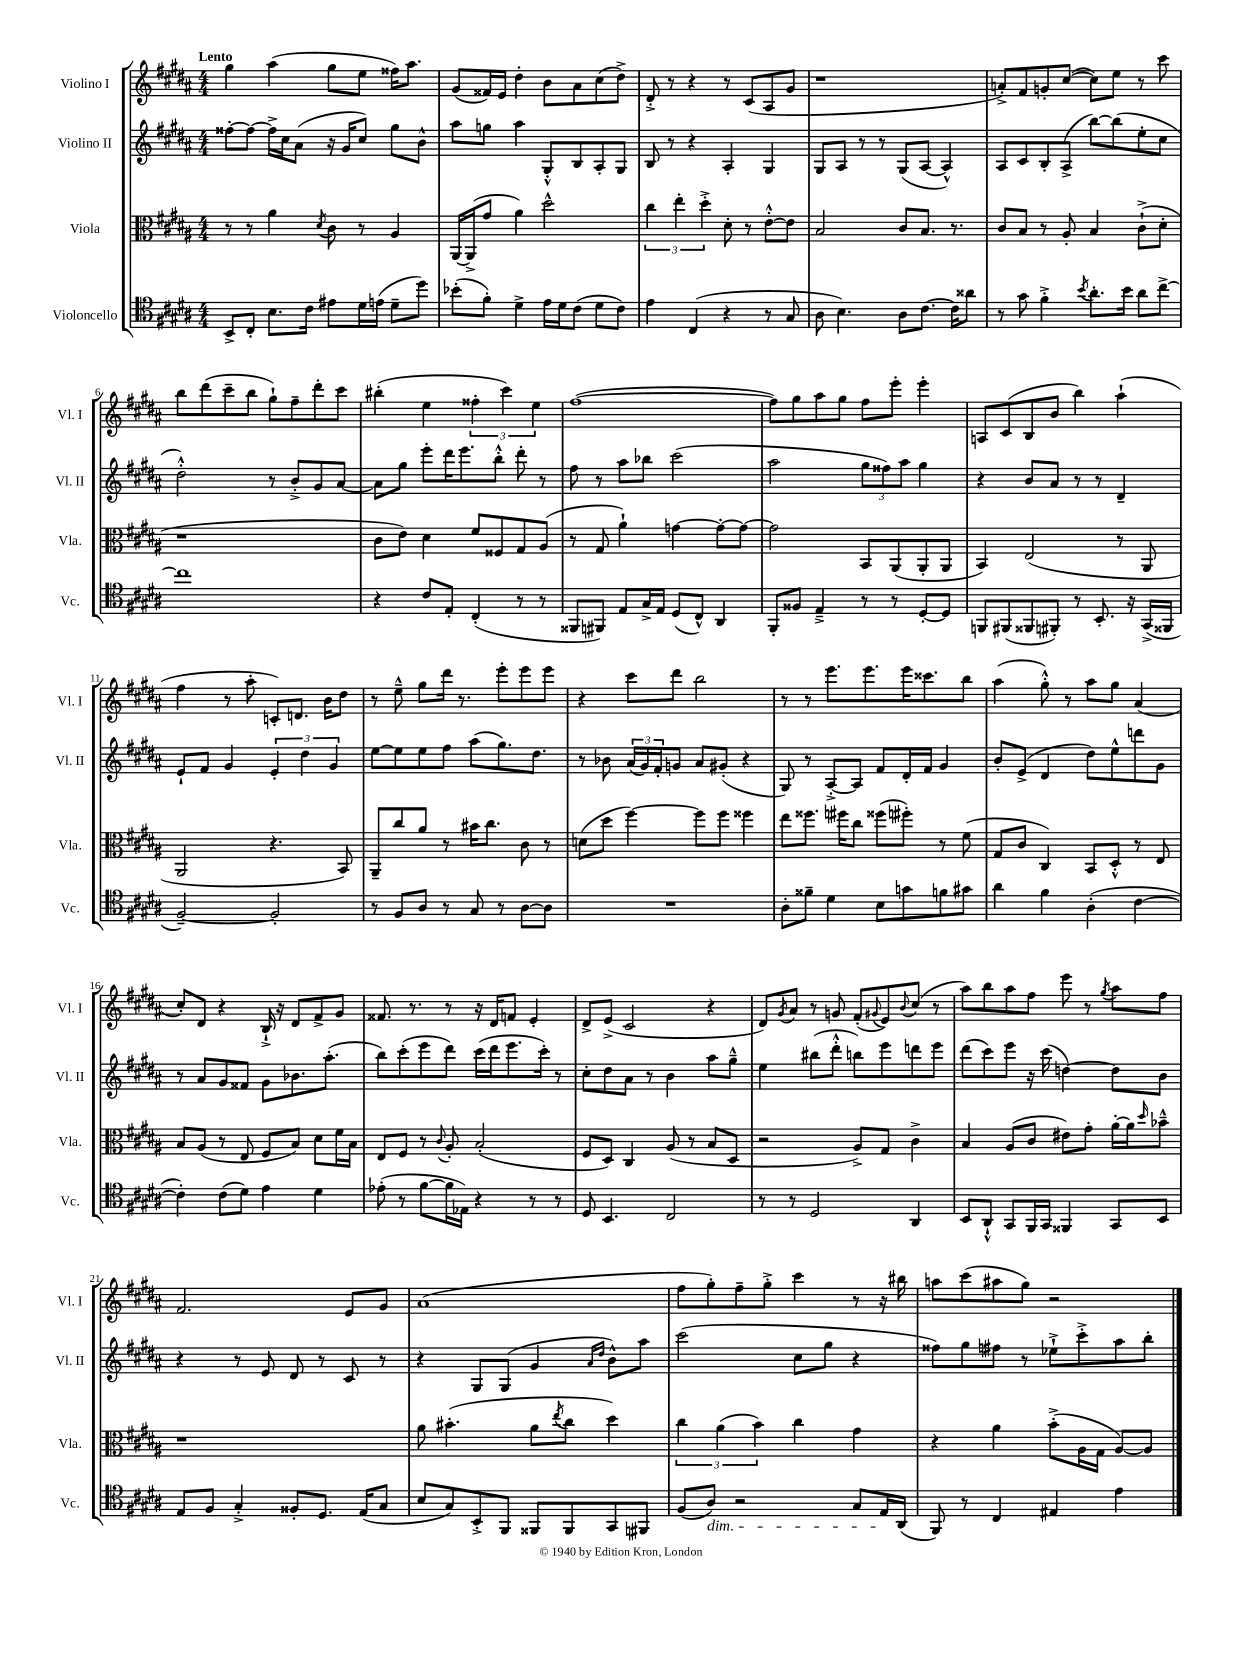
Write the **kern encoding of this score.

**kern	**kern	**kern	**kern
*staff4	*staff3	*staff2	*staff1
*clefC4	*clefC3	*clefG2	*clefG2
*k[f#c#g#d#a#]	*k[f#c#g#d#a#]	*k[f#c#g#d#a#]	*k[f#c#g#d#a#]
*M4/4	*M4/4	*M4/4	*M4/4
8BB^/L	8r	[8ff##'\L	4gg#\
8C#'/J	8r	8ff##\_J	.
8.B\L	4a#\	16ff##^\]LL	(4aa#\
.	.	16cc#\J	.
.	.	(8a#\J	.
16c#\Jk	.	.	.
.	8qd#/	.	.
8e#\L	8c#\	16r	8gg#\L
.	.	16g#/LK	.
16d#\L	8r	8cc#/J)	8ee\J
(16e\JJ	.	.	.
8d#~\L	4A#/	8gg#\L	16ff##\LK)
.	.	.	8.aa#\J
8dd#\J)	.	8b^^\J	.
=	=	=	=
(8b-'\L	[16AA#/LL	8aa#\L	(8g#/L
.	(16AA#^/]J	.	.
8f#'\J)	8g#/J	8gg\J	16f##/L)
.	.	.	16e/JJ
4d#^\	4a#\)	4aa#\	4dd#'\
16e\LL	2dd#^^\	8G#'^^/L	8b\L
16d#\J	.	.	.
(8c#\J	.	8B/	8a#\
8d#\L	.	8A#'/	(8cc#\
8c#\J)	.	8G#/J	8dd#^\J)
=	=	=	=
4e\	6cc#\	8B/	8d#'^/
.	.	8r	8r
.	6ee'\	.	.
(4C#/	.	4r	4r
.	6dd#'^\	.	.
4r	8d#'\	4A#'/	8r
.	8r	.	(8c#/L
8r	[8e'^^\L	4G#/	8A#/
8G#/	8e\]J	.	8g#/J
=	=	=	=
8A#\	2B/	8G#/L	1r
4.B\)	.	8A#/J	.
.	.	8r	.
.	.	8r	.
8A#\L	8c#/L	(8G#/L	.
[8.c#\J	8.B/J	[8A#/J	.
.	.	4A#^^/])	.
16c#\]LK	8.r	.	.
8a##\J	.	.	.
=	=	=	=
8r	8c#/L	8A#/L	8a'^/L)
8g#\	8B/J	8c#/	8f#/
4f#'^\	8r	8B'/	8g'/
.	8A#'/	(8A#^/J	([8cc#/J
8qb/	.	.	.
8.a#'\L	4B/	[8bb\L)	8cc#\]L)
.	.	(8bb\]	8ee\J
16b\Jk	.	.	.
8a#\L	(8c#`^\L	8ee'\	8r
[8cc#^\J	8d#'\J	8cc#\J	8ccc#\
=	=	=	=
1cc#]	1r	2dd#'^^\)	8bb\L
.	.	.	(8ddd#\
.	.	.	8ccc#~\
.	.	.	8bb\J
.	.	8r	8gg#`\L)
.	.	8b'^/L	8ff#~\
.	.	8g#/	8ddd#'\
.	.	[8a#/J	8ccc#\J
=	=	=	=
4r	8c#\L	8a#\]L	(4bb#'\
.	8e\J)	8gg#\J	.
8c#/L	4d#\	8eee'\L	4ee\
8E'/J	.	16ddd#\K	.
.	.	8.eee\	.
(4C#'/	8f#/L	.	6ff##'\
.	8F##/	8bb'^^\J	.
.	.	.	6ccc#\)
8r	8G#/	8ddd#'\	.
.	.	.	6ee\
8r	(8A#/J	8r	.
=	=	=	=
8FF##/L	8r	8ff#\	([1ff#
8FF#/J)	8G#/	8r	.
8E/L	4a#`\)	8aa#\L	.
16G#^/L	.	8bb-\J	.
16E/JJ	.	.	.
(8D#/L	[4g\	(2ccc#\	.
8C#^^/J)	.	.	.
4AA#/	8g'\_L	.	.
.	8g\_J	.	.
=	=	=	=
8FF#'/L	2g\]	2aa#\	8ff#\]L)
8F##/J	.	.	8gg#\
4E~^/	.	.	8aa#\
.	.	.	8gg#\J
8r	8BB/L	12gg#\L	8ff#\L
.	.	12ff##\)	.
8r	(8AA#/	.	8eee'\J
.	.	12aa#\J	.
[8D#'/L	8AA#'/	4gg#\	4eee'\
8D#/]J	8AA#/J	.	.
=	=	=	=
8FF/L	4BB/)	4r	8A/L
(8FF#/	.	.	(8c#/
8FF##/	(2E/	8b/L	8B/
8FF#'/J)	.	8a#/J	8b/J
8r	.	8r	4bb\)
8.BB'/	.	8r	.
.	8r	4d#~/	(4aa#`\
16r	.	.	.
(16GG#^/LL	8AA#/	.	.
16FF##/JJ	.	.	.
=	=	=	=
[2F#~/)	2AA#/	8e`/L	4ff#\
.	.	8f#/J	.
.	.	4g#/	8r
.	.	.	8aa#'\
2F#'/]	4.r	6e'/	8c'/L)
.	.	.	8.d/J
.	.	6dd#\	.
.	.	.	16b\LK
.	.	6g#/	.
.	8BB/)	.	8dd#\J
=	=	=	=
8r	8AA#~/L	[8ee\L	8r
8F#/L	8cc#/	8ee\]	8ee~^^\
8A#/J	8a#/J	8ee\	8gg#\L
8r	8r	8ff#\J	16ddd#\Jk
.	.	.	8.r
8G#/	16b#\LK	(8aa#\L	.
.	8.cc#\J	.	.
8r	.	8.gg#\)	8eee'\L
[8A#\L	8c#\	.	8eee\
.	.	8.dd#\J	.
8A#\]J	8r	.	8eee\J
=	=	=	=
1r	(8d\L	8r	4r
.	8dd#\J	8b-\	.
.	[4ff#\)	(24a#/LL	8ccc#\L
.	.	24g#/)	.
.	.	24f#'/J	.
.	.	8g/J	8ddd#\J
.	8ff#\]L	8a#/L	2bb\
.	8ff#\J	(8g#'/J	.
.	4ff##\	4r	.
=	=	=	=
8A#'\L	8ee\L	8G#/)	8r
8f##~\J	8.ff##\J	8r	8r
4d#\	.	[8A#'^/L	8.eee\L
.	16ff#\LK	.	.
.	8cc#\J	8A#/]J	.
.	.	.	8.eee\
8B\L	(8ff##\L	8f#/L	.
8g\	8ff#'\J)	16d#'/L	16eee\K
.	.	16f#/JJ	8.ccc##\
8f\	8r	4g#/	.
8g#\J	(8f#\	.	8bb\J
=	=	=	=
4a#\	8G#/L	8b'/L	(4aa#\
.	8c#/J	(8e^/J	.
4f#\	4C#/)	4d#/	8gg#'^^\)
.	.	.	8r
(4A#'\	8BB/L	8dd#\L)	8aa#\L
.	8D#'^^/J	8ee^^\	8gg#\J
[4c#\	8r	8ddd\	(4a#/
.	8E/	8g#\J	.
=	=	=	=
4c#'\])	8B/L	8r	8cc#'/L)
.	(8A#/J	8a#/L	8d#/J
(8c#\L	8r	8g#/	4r
8d#\J)	8E/	8f##/J	.
4e\	8F#/L	8g#\L	16B`^/
.	.	.	16r
.	8B/J)	8.b-\	8d#/L
4d#\	8d#\L	.	8f#^/
.	.	(8.aa#'\J	.
.	16f#\L	.	8g#/J
.	16B\JJ	.	.
=	=	=	=
(8e-'\	8E/L	8bb\L)	8.f##/
8r	8F#/J	(8ccc#'\	.
.	.	.	8.r
[8f#\L	8r	8eee\	.
.	8qqc#/	.	.
16f#\]L	8A#'/	8ddd#\J)	8r
16E-\JJ)	.	.	.
4r	(2B'/	(16ccc#\LL	16r
.	.	16ddd#\J	16d#/LK
.	.	8.eee\	8f/J
8r	.	.	4e'/
.	.	16ccc#'\Jk)	.
8r	.	8r	.
=	=	=	=
8D#/	8F#/L	8cc#'\L	8d#^/L
4.BB/	8D#/J)	8dd#\	(8e^/J
.	4C#/	8a#\J	2c#/
.	.	8r	.
2C#/	(8A#/	4b\	.
.	8r	.	.
.	8B/L	8aa#\L	4r
.	8D#/J	8gg#~^^\J	.
=	=	=	=
8r	2r	4ee\	8d#/L)
.	.	.	8qg#/
8r	.	.	8a#/J
2D#/	.	(8bb#\L	8r
.	.	8ddd#'^^\J	8g/
.	8A#^/L)	8bb\L)	(8f#'/L
.	.	.	8qqg#/
.	8G#/J	8eee\	8e/)
.	.	.	8qqb/
4AA#/	4c#^\	8ddd\	(8cc#/J
.	.	8eee\J	8r
=	=	=	=
8BB/L	4B/	(8ddd#\L	8aa#\L)
8AA#`^^/J	.	8ccc#\)	8bb\
8GG#/L	(8A#/L	8eee\J	8aa#\
16FF#/L	8c#/J	16r	8ff#\J
16GG#/JJ	.	(16ccc#\	.
4FF##/	8e#\L)	[4dd\)	8eee\
.	8g#'\J	.	8r
.	.	.	8qgg#/
8GG#/L	[16a#'\LL	8dd\]L	8aa#\L
.	16a#\]J	.	.
.	16qqdd#/	.	.
8BB/J	8b-~^^\J	8b\J	8ff#\J
=	=	=	=
8E/L	1r	4r	2.f#/
8F#/J	.	.	.
4G#'^/	.	8r	.
.	.	8e/	.
8F##'/L	.	8d#/	.
8.D#/J	.	8r	.
.	.	8c#/	8e/L
(16E/LK	.	.	.
8G#/J	.	8r	8g#/J
=	=	=	=
8B/L	8a#\	4r	(1a#
8G#/)	(4.b#'\	.	.
8BB'^/	.	8G#/L	.
8FF#/J	.	(8G#/J	.
8FF##/L	8a#\L	4g#/	.
.	8qee/	.	.
8FF##/	8cc#\J	.	.
.	.	16qqa#/LL	.
.	.	16qqdd#/JJ	.
8GG#/	4dd#\)	8b^^\L)	.
8FF#/J	.	8aa#\J	.
=	=	=	=
(8F#/L	6cc#\	(2ccc#\	8ff#\L
8A#/J)	.	.	8gg#'\)
.	(6a#\	.	.
2r	.	.	8ff#~\
.	6b\)	.	.
.	.	.	8gg#'^\J
.	4cc#\	8cc#\L	4ccc#\
.	.	8gg#\J	.
8G#/L	4g#\	4r	8r
16E/L	.	.	16r
(16AA#/JJ	.	.	16bb#\
=	=	=	=
8FF#/)	4r	8ff##\L)	8aa\L
8r	.	8gg#\	(8ccc#\
4C#/	4a#\	8ff#\J	8aa#\
.	.	8r	8gg#\J)
4E#/	(8b'^\L	8ee-`^\L	2r
.	16A#\L	8ccc#'^\	.
.	16G#\JJ	.	.
4e\	[8A#/L)	8aa#\	.
.	8A#/]J	8bb'\J	.
==	==	==	==
*-	*-	*-	*-
